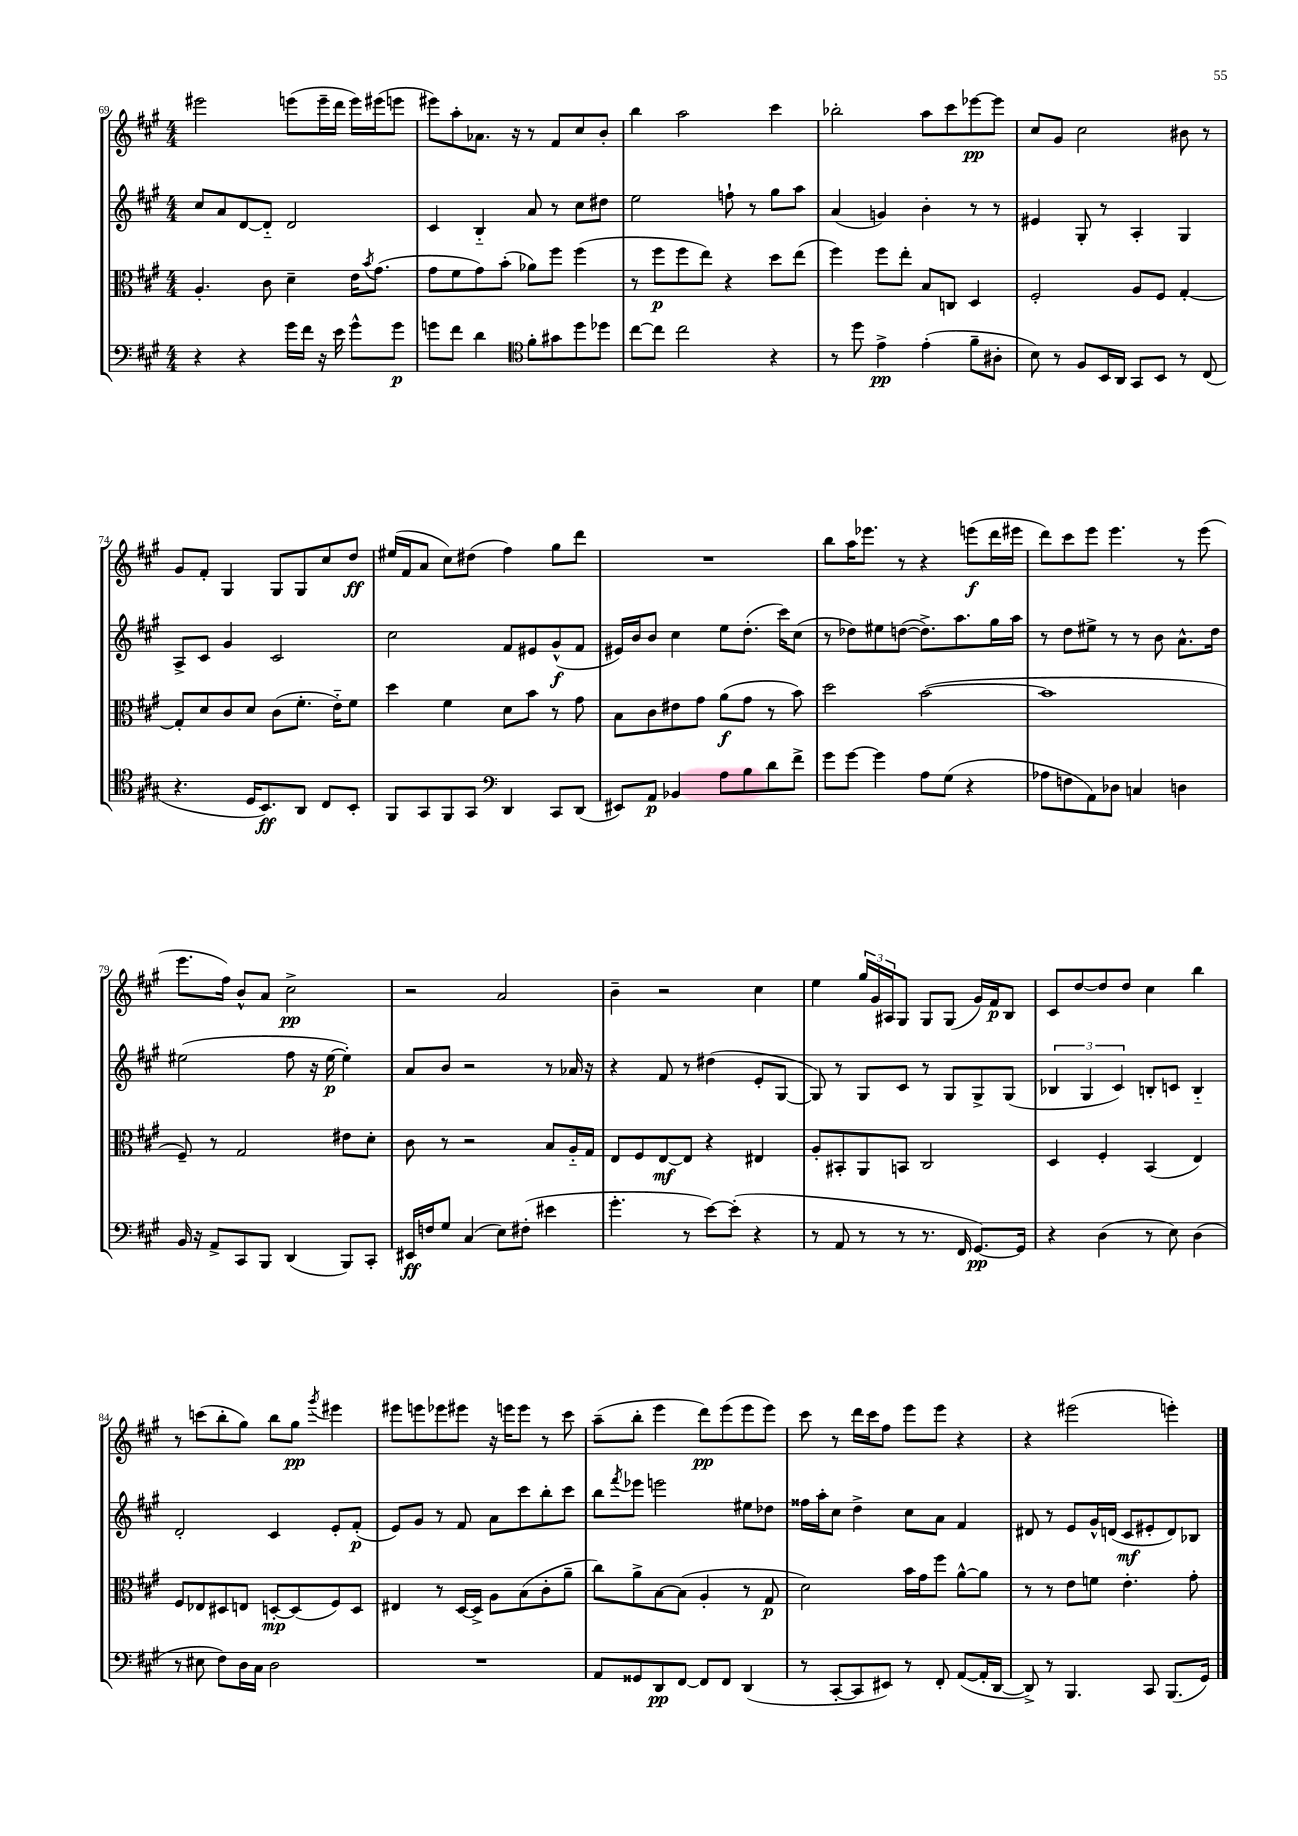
<<
\new StaffGroup <<
\new Staff = "s0" {
    \clef treble \key a \major \numericTimeSignature \time 4/4
    eis'''2 e'''8( e'''16-- d'''16 e'''16) eis'''16( e'''8 |
    eis'''8) a''8-. aes'8. r16 r8 fis'8 cis''8 b'8-. |
    b''4 a''2 cis'''4 |
    bes''2-. a''8 cis'''8 ees'''8~\pp ees'''8 |
    cis''8 gis'8 cis''2 bis'8 r8 |
    gis'8 fis'8-. gis4 gis8 gis8 cis''8 d''8\ff |
    eis''16( fis'16 a'8 cis''8) dis''8( fis''4) gis''8 d'''8 |
    R1 |
    b''8 a''16 ees'''8. r8 r4 e'''8\f( d'''16 eis'''16 |
    d'''8) cis'''8 e'''8 e'''4. r8 e'''8( |
    e'''8. fis''16) b'8-^ a'8 cis''2->\pp |
    r2 a'2 |
    b'4-- r2 cis''4 |
    e''4 \tuplet 3/2 { gis''16 gis'16 ais16 } gis8 gis8 gis8( gis'16) fis'16\p b8 |
    cis'8 d''8~ d''8 d''8 cis''4 b''4 |
    r8 c'''8( b''8-. gis''8) b''8 gis''8\pp \acciaccatura { gis'''8 } eis'''4 |
    eis'''8 e'''8 ees'''8 eis'''8 r16 e'''16 e'''8 r8 cis'''8 |
    a''8--( b''8-. e'''4 d'''8\pp) e'''8( e'''8 e'''8) |
    cis'''8 r8 d'''16 cis'''16 fis''8 e'''8 e'''8 r4 |
    r4 eis'''2( e'''4-.) \bar "|." |
}
\new Staff = "s1" {
    \clef treble \key a \major \numericTimeSignature \time 4/4
    cis''8 a'8 d'8~ d'8-_ d'2 |
    cis'4 b4-_ a'8 r8 cis''8 dis''8 |
    e''2 f''8-! r8 gis''8 a''8 |
    a'4( g'4) b'4-. r8 r8 |
    eis'4 gis8-. r8 a4-. gis4 |
    a8-> cis'8 gis'4 cis'2 |
    cis''2 fis'8 eis'8 gis'8-^\f( fis'8 |
    eis'16) b'16 b'8 cis''4 e''8 d''8.-.( cis'''16) cis''8( |
    r8 des''8) eis''8 d''8~( d''8.->) a''8. gis''16 a''16 |
    r8 d''8 eis''8-> r8 r8 b'8 a'8.-^ d''16 |
    eis''2( fis''8 r16 eis''16~\p eis''4-.) |
    a'8 b'8 r2 r8 aes'16 r16 |
    r4 fis'8 r8 dis''4( e'8-. gis8~ |
    gis8) r8 gis8 cis'8 r8 gis8 gis8-> gis8( |
    \tuplet 3/2 { bes4 gis4 cis'4) } b8-. c'8 b4-_ |
    d'2-. cis'4 e'8-. fis'8-.\p( |
    e'8) gis'8 r8 fis'8 a'8 cis'''8 b''8-. cis'''8 |
    b''8 \acciaccatura { fis'''8 } ees'''8 e'''2 eis''8 des''8 |
    fisis''16 a''16-. cis''8 d''4-> cis''8 a'8 fis'4 |
    dis'8 r8 e'8 gis'16-^ d'16( cis'8\mf eis'8-. d'8) bes8 \bar "|." |
}
\new Staff = "s2" {
    \clef alto \key a \major \numericTimeSignature \time 4/4
    a4.-. cis'8 d'4-- e'16 \acciaccatura { b'8 } gis'8.( |
    gis'8 fis'8 gis'8) b'8-.( aes'8) fis''8 fis''4( |
    r8 fis''8\p fis''8 e''8) r4 d''8 e''8( |
    fis''4) fis''8 e''8-. b8 c8 d4 |
    fis2-. a8 fis8 gis4~-. |
    gis8-. d'8 cis'8 d'8 cis'8( fis'8.-. e'16-_) fis'8 |
    d''4 fis'4 d'8 b'8 r8 gis'8 |
    b8 cis'8 eis'8 gis'8 a'8\f( gis'8 r8 b'8) |
    d''2 b'2~( |
    b'1 |
    fis8--) r8 gis2 eis'8 d'8-. |
    cis'8 r8 r2 b8 a16-_ gis16 |
    e8 fis8 e8~\mf e8 r4 eis4 |
    a8-. bis,8-. a,8 b,8 cis2 |
    d4 fis4-. b,4( e4) |
    fis8 ees8 dis8 e8 d8~-.\mp d8( fis8) d8 |
    eis4 r8 d16~ d16-> a8 b8( cis'8-. a'8-- |
    cis''8) a'8-> b8~ b8( a4-. r8 gis8\p |
    d'2) b'16 gis'16 fis''8 a'8~-^ a'8 |
    r8 r8 e'8 f'8 e'4.-. gis'8-. \bar "|." |
}
\new Staff = "s3" {
    \clef bass \key a \major \numericTimeSignature \time 4/4
    r4 r4 gis'16 fis'16 r16 e'16 gis'8-^ gis'8\p |
    g'8 fis'8 d'4 \clef tenor fis'8-. gis'8 d''8 des''8 |
    cis''8~ cis''8 cis''2 r4 |
    r8 d''8 e'4->\pp e'4-.( fis'8-- ais8-. |
    b8) r8 fis8 b,16 a,16 gis,8 b,8 r8 cis8( |
    r4. d16 b,8.\ff) a,8 cis8 b,8-. |
    fis,8 gis,8 fis,8 gis,8 \clef bass d,4 cis,8 d,8( |
    eis,8) a,8\p bes,4 a8 b8 d'8 fis'8-> |
    gis'8 gis'8~ gis'4 a8 gis8( r4 |
    aes8 f8 a,8) des8 c4 d4 |
    b,16 r16 a,8-> cis,8 b,,8 d,4( b,,8) cis,8-. |
    eis,16\ff f16 gis8 cis4( e8) fis8-.( eis'4 |
    gis'4.-. r8 e'8~) e'8-.( r4 |
    r8 a,8 r8 r8 r8. fis,16 gis,8.~\pp) gis,16 |
    r4 d4( r8 e8) d4( |
    r8 eis8 fis8) d16 cis16 d2 |
    R1 |
    a,8 gisis,8 d,8\pp fis,8~ fis,8 fis,8 d,4( |
    r8 cis,8~-. cis,8 eis,8) r8 fis,8-. a,8~( a,16-. d,16~ |
    d,8->) r8 b,,4. cis,8 b,,8.( gis,16) \bar "|." |
}
>>
>>
\layout { \context { \Score currentBarNumber = #69 } }
